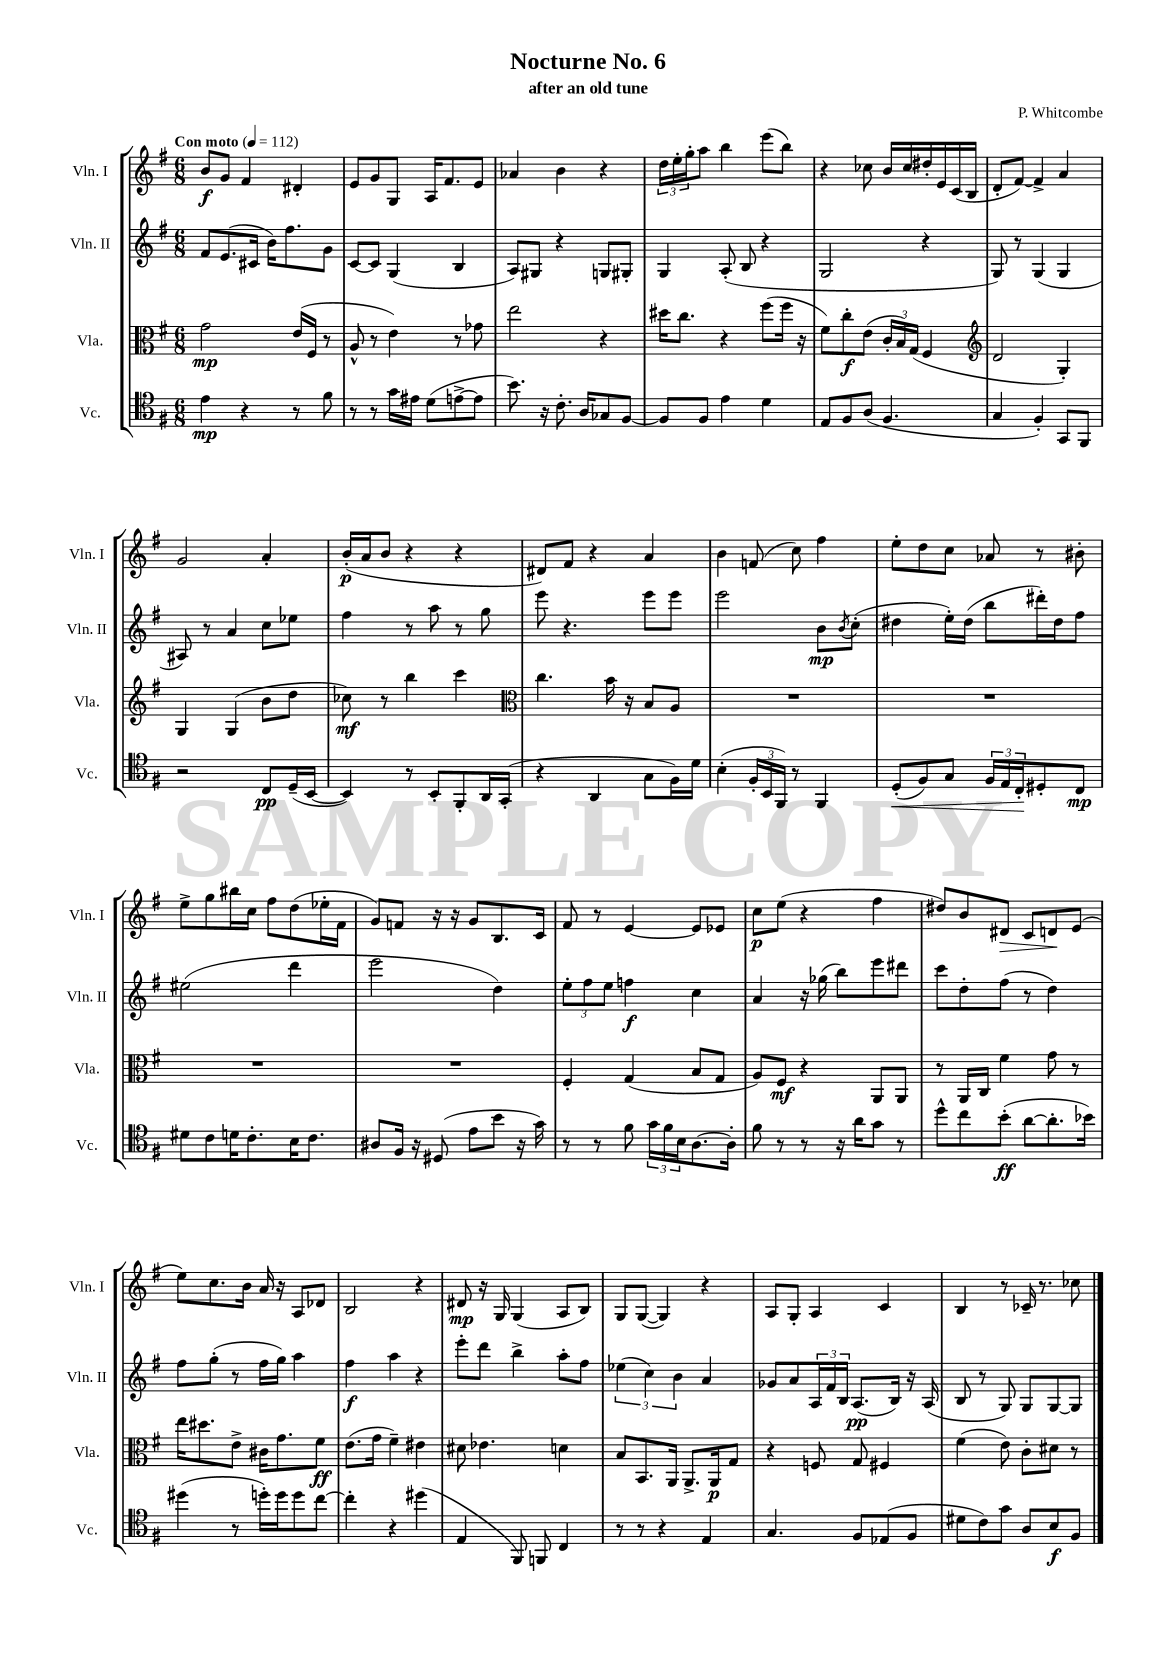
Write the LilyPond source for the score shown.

\header { title = "Nocturne No. 6" composer = "P. Whitcombe" subtitle = "after an old tune" }
<<
\new StaffGroup <<
\new Staff = "s0" \with { instrumentName = "Vln. I" shortInstrumentName = "Vln. I" } {
    \clef treble \key g \major \numericTimeSignature \time 6/8 \tempo "Con moto" 4 = 112
    b'8\f g'8 fis'4 dis'4-. |
    e'8 g'8 g8 a16 fis'8. e'8 |
    aes'4 b'4 r4 |
    \tuplet 3/2 { d''16 e''16-. g''16-. } a''8 b''4 e'''8( b''8) |
    r4 ces''8 b'16 ces''16 dis''16-. e'16 c'16( b16 |
    d'8-. fis'8~) fis'4-> a'4 |
    g'2 a'4-. |
    b'16-.\p( a'16 b'8 r4 r4 |
    dis'8) fis'8 r4 a'4 |
    b'4 f'8( c''8) fis''4 |
    e''8-. d''8 c''8 aes'8 r8 bis'8-. |
    e''8-> g''8 bis''16 c''16 fis''8 d''8( ees''16-. fis'16 |
    g'8) f'8 r16 r16 g'8 b8. c'16 |
    fis'8 r8 e'4~ e'8 ees'8 |
    c''8\p e''8( r4 fis''4 |
    dis''8) b'8 dis'8\> c'8 d'8\! e'8( |
    e''8) c''8. b'16 a'16 r16 a8 des'8 |
    b2 r4 |
    dis'8\mp r16 g16 g4( a8 b8) |
    g8 g8~( g4) r4 |
    a8 g8-. a4 c'4 |
    b4 r8 ces'16-- r8. ces''8 \bar "|." |
}
\new Staff = "s1" \with { instrumentName = "Vln. II" shortInstrumentName = "Vln. II" } {
    \clef treble \key g \major \numericTimeSignature \time 6/8
    fis'8 e'8.( cis'16 b'16) fis''8. g'8 |
    c'8~ c'8 g4( b4 |
    a8) gis8 r4 g8 gis8-. |
    g4 a8-.( b8 r4 |
    g2 r4 |
    g8) r8 g4( g4 |
    ais8) r8 a'4 c''8 ees''8 |
    fis''4 r8 a''8 r8 g''8 |
    e'''8 r4. e'''8 e'''8 |
    e'''2 b'8\mp \acciaccatura { b'8 } c''8-.( |
    dis''4 e''16-.) dis''16( b''8 dis'''16-.) dis''16 fis''8 |
    eis''2( d'''4 |
    e'''2 d''4) |
    \tuplet 3/2 { e''8-. fis''8 e''8 } f''4\f c''4 |
    a'4 r16 ges''16( b''8) e'''8 dis'''8 |
    c'''8 d''8-. fis''8( r8 d''4) |
    fis''8 g''8-.( r8 fis''16 g''16) a''4 |
    fis''4\f a''4 r4 |
    e'''8-. d'''8 b''4-> a''8-. fis''8 |
    \tuplet 3/2 { ees''4( c''4) b'4 } a'4 |
    ges'8 a'8 \tuplet 3/2 { a16 fis'16 b16 } a8.\pp( b16) r16 a16( |
    b8 r8 g8) g8 g8~ g8 \bar "|." |
}
\new Staff = "s2" \with { instrumentName = "Vla." shortInstrumentName = "Vla." } {
    \clef alto \key g \major \numericTimeSignature \time 6/8
    g'2\mp e'16( fis16 r8 |
    a8-^ r8 e'4) r8 ges'8 |
    e''2 r4 |
    dis''16 c''8. r4 fis''8( fis''16 r16 |
    fis'8) c''8-.\f e'8( \tuplet 3/2 { c'16-. b16) g16( } fis4 |
    \clef treble d'2 g4-.) |
    g4 g4( b'8 d''8 |
    ces''8\mf) r8 b''4 c'''4 |
    \clef alto c''4. b'16 r16 b8 a8 |
    R2. |
    R2. |
    R2. |
    R2. |
    fis4-. g4( b8 g8 |
    a8) fis8\mf r4 a,8 a,8 |
    r8 a,16 c16 fis'4 g'8 r8 |
    e''16 dis''8. e'8-> cis'16 g'8. fis'8\ff |
    e'8.( g'16 fis'4--) eis'4 |
    dis'8 ees'4. d'4 |
    b8 b,8. a,16 a,8.-> a,16\p g8 |
    r4 f8 g8 fis4 |
    fis'4( e'8) c'8-. dis'8 r8 \bar "|." |
}
\new Staff = "s3" \with { instrumentName = "Vc." shortInstrumentName = "Vc." } {
    \clef tenor \key g \major \numericTimeSignature \time 6/8
    e'4\mp r4 r8 fis'8 |
    r8 r8 g'16 eis'16 d'8( e'8~-> e'8 |
    b'8.) r16 c'8.-. a16 ges8 fis8~ |
    fis8 fis8 e'4 d'4 |
    e8 fis8 a8( fis4. |
    g4 fis4-.) g,8 fis,8 |
    r2 c8\pp d16--( b,16~ |
    b,4) r8 b,8-. fis,8-. a,16 g,16-.( |
    r4 a,4 g8 fis16) d'16 |
    b4-.( \tuplet 3/2 { fis16-. b,16 fis,16) } r8 fis,4 |
    d8-.\<( fis8) g8 \tuplet 3/2 { fis16 e16 c16-.\! } dis8-. c8\mp |
    dis'8 c'8 d'16 c'8.-. b16 c'8. |
    ais8 fis16 r16 dis8( e'8 b'8 r16 g'16) |
    r8 r8 fis'8 \tuplet 3/2 { g'16 fis'16 b16 } a8.~ a16-. |
    fis'8 r8 r8 r16 a'16 g'8 r8 |
    d''8-^ c''8 b'8-.\ff( a'8~ a'8.-. bes'16) |
    dis''4( r8 d''16-.) d''16 d''8 c''8~ |
    c''4-. r4 dis''4( |
    e4 fis,8) f,8 c4 |
    r8 r8 r4 e4 |
    g4. fis8 ees8( fis8 |
    dis'8 c'8) g'8 a8 b8\f fis8 \bar "|." |
}
>>
>>
\layout { \context { \Score \remove "Bar_number_engraver" } }
